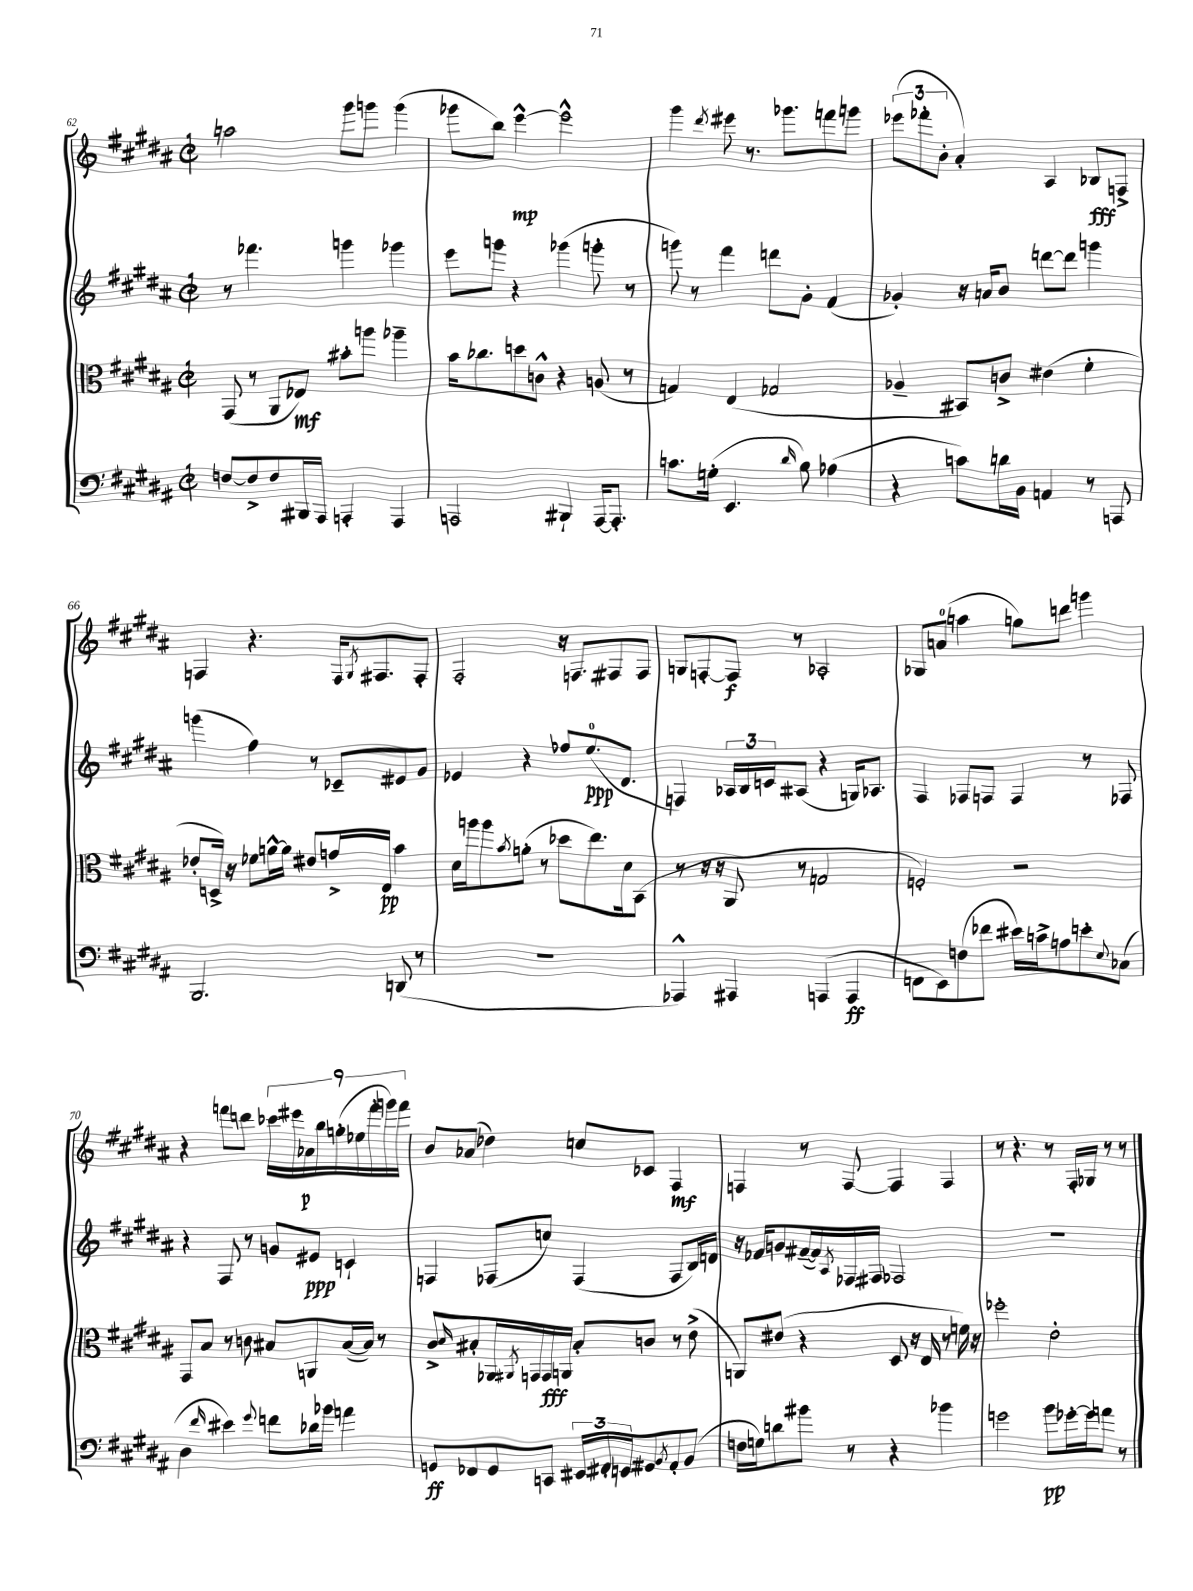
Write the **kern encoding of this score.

**kern	**dynam	**kern	**dynam	**kern	**dynam	**kern	**dynam
*part4	*part4	*part3	*part3	*part2	*part2	*part1	*part1
*staff4	*staff4	*staff3	*staff3	*staff2	*staff2	*staff1	*staff1
*clefF4	*	*clefC3	*	*clefG2	*	*clefG2	*
*k[f#c#g#d#a#]	*	*k[f#c#g#d#a#]	*	*k[f#c#g#d#a#]	*	*k[f#c#g#d#a#]	*
*M2/2	*	*M2/2	*	*M2/2	*	*M2/2	*
*met(c|)	*	*met(c|)	*	*met(c|)	*	*met(c|)	*
=62	=62	=62	=62	=62	=62	=62	=62
[8Fn/L	.	(8GG#/	.	8r	.	2aan\	.
8F^/]	.	8r	.	4.fff-X\	.	.	.
8F/	.	8AA#/L	.	.	.	.	.
16BBB#X/L	.	8E-X/J)	mf	.	.	.	.
16AAA#/JJ	.	.	.	.	.	.	.
4AAAn'/	.	8b#X'\L	.	4gggn\	.	8ggg#\L	.
.	.	8aan\J	.	.	.	8gggn\J	.
4AAA/	.	4aa-X~\	.	4ggg-X\	.	(4ggg\	.
=63	=63	=63	=63	=63	=63	=63	=63
2AAAn/	.	16b\KL	.	8eee\L	.	8ggg-X\L	.
.	.	8.cc-X\	.	.	.	.	.
.	.	.	.	8gggn\J	.	8bb\J)	.
.	.	8ddn\	.	4r	.	[4eee^^\	mp
.	.	8cn^^\J	.	.	.	.	.
4BBB#X`/	.	4r	.	(4ggg-X\	.	2eee^^\]	.
[16AAA/KL	.	(8An/	.	8gggn'\	.	.	.
8.AAA'/J]	.	.	.	.	.	.	.
.	.	8r	.	8r	.	.	.
=64	=64	=64	=64	=64	=64	=64	=64
8.cn\L	.	4Gn/)	.	8gggn\)	.	4ggg#\	.
.	.	.	.	8r	.	.	.
(16Gn'\Jk	.	.	.	.	.	.	.
.	.	.	.	.	.	8qddd#/	.
4.EE/	.	(4E/	.	4fff#\	.	8eee#X\	.
.	.	.	.	.	.	8.r	.
.	.	2G-X/	.	8dddn\L	.	.	.
.	.	.	.	.	.	8.ggg-X\L	.
16qqd#/	.	.	.	.	.	.	.
8B\)	.	.	.	8g#'\J	.	.	.
(4A-X\	.	.	.	(4f#/	.	8fffn\	.
.	.	.	.	.	.	8gggn\J	.
=65	=65	=65	=65	=65	=65	=65	=65
4r	.	4A-X~/	.	4g-X'/)	.	(12eee-X\L	.
.	.	.	.	.	.	12fff-X'\	.
.	.	.	.	.	.	12b'\J	.
8cn\L)	.	8BB#X/L)	.	16r	.	4a#'/)	.
.	.	.	.	16an/KL	.	.	.
16dn\L	.	8cn^/J	.	8b/J	.	.	.
16BB\JJ	.	.	.	.	.	.	.
4AAn/	.	(4e#X\	.	[8dddn\L	.	4A#/	.
.	.	.	.	8ddd\J]	.	.	.
8r	.	4f#'\	.	4gggn\	.	8B-X/L	fff
8AAAn/	.	.	.	.	.	8Fn^/J	.
!!LO:LB:g=z
=66	=66	=66	=66	=66	=66	=66	=66
2.BBB/	.	8e-X'/L	.	(4gggn\	.	4Fn/	.
.	.	16Dn^/Jk)	.	.	.	.	.
.	.	16r	.	.	.	.	.
.	.	8f-X\L	.	4ff#\)	.	4.r	.
.	.	[16an^^\L	.	.	.	.	.
.	.	16a\JJ]	.	.	.	.	.
.	.	8e#X/L	.	8r	.	.	.
.	.	16gn^/L	.	8c-X~/L	.	16F/KL	.
.	.	.	.	.	.	8qG#/	.
.	.	16E/JJ	pp	.	.	8.F#X/	.
(8DDn/	.	4b\	.	8e#X/	.	.	.
8r	.	.	.	8g#/J	.	8F#'/J	.
=67	=67	=67	=67	=67	=67	=67	=67
1r	.	16d#\LL	.	4e-X/	.	2F#'/	.
.	.	16aan\J	.	.	.	.	.
.	.	8aa\	.	.	.	.	.
.	.	8qb/	.	.	.	.	.
.	.	(8an'\J	.	4r	.	.	.
.	.	8r	.	.	.	.	.
.	.	8dd-X\L	.	8ff-X/L	.	16r	.
.	.	.	.	.	.	8.Fn/L	.
.	.	8.ee\)	.	(8.ee/	ppp	.	.
.	.	.	.	.	.	8F#X/	.
.	.	16d#\k	.	8.d#/J	.	.	.
.	.	(8BB\J	.	.	.	8F#/J	.
=68	=68	=68	=68	=68	=68	=68	=68
4AAA-X^^/)	.	8r	.	4Fn/)	.	8Gn/L	.
.	.	16r	.	.	.	[8Fn'/	.
.	.	16r	.	.	.	.	.
4AAA#X/	.	8AA#/	.	24A-X/LL	.	8F/J]	f
.	.	.	.	24B/	.	.	.
.	.	.	.	24cn/J	.	.	.
.	.	8r	.	(8A#X/J	.	8r	.
(4AAAn/	.	2Gn/	.	4r	.	2A-X'/	.
4AAA/	ff	.	.	16Gn/KL)	.	.	.
.	.	.	.	8.A-X/J	.	.	.
=69	=69	=69	=69	=69	=69	=69	=69
8FFn\L	.	2Fn'/)	.	4F#/	.	8G-X/L	.
8EE\)	.	.	.	.	.	(8an/J	.
(8Fn\	.	.	.	8F-X/L	.	4aan\	.
8f-X\J	.	.	.	8Fn/J	.	.	.
16e#X\LL)	.	2r	.	4F/	.	8ggn\L)	.
16cn^\J	.	.	.	.	.	.	.
8An\	.	.	.	.	.	8dddn\J	.
8en'\	.	.	.	8r	.	4gggn\	.
8qqE/	.	.	.	.	.	.	.
(8C-X\J	.	.	.	8F-X/	.	.	.
!!LO:LB:g=z
=70	=70	=70	=70	=70	=70	=70	=70
4D#\	.	8GG#/L	.	4r	.	4r	.
.	.	8B/J	.	.	.	.	.
16qqf#/	.	.	.	.	.	.	.
4e#X\)	.	8r	.	8F#/	.	8fffn\L	.
.	.	8cn\	.	8r	.	8dddn\J	.
8qqg#/	.	.	.	.	.	.	.
8fn\L	.	8B#X/L	.	8gn/L	.	18ccc-X\LL	.
.	.	.	.	.	.	18eee#X\	.
.	.	.	.	.	.	18a-X\	p
16d-X\L	.	8AAn/	.	8e#X/J	ppp	.	.
.	.	.	.	.	.	18bb\	.
16b-X\JJ	.	.	.	.	.	.	.
.	.	.	.	.	.	(18ggn'\	.
4an\	.	([16B#/L	.	4cn`/	.	.	.
.	.	.	.	.	.	18ee-X\	.
.	.	16B#/JJ])	.	.	.	.	.
.	.	.	.	.	.	18fff'\	.
.	.	8r	.	.	.	.	.
.	.	.	.	.	.	18gggn\)	.
.	.	.	.	.	.	18fff\JJ	.
=71	=71	=71	=71	=71	=71	=71	=71
8GGn/L	ff	8c#^/L	.	4Fn/	.	8b/L	.
.	.	16qqd#/	.	.	.	.	.
8FF-X/	.	8B#X'/	.	.	.	(8a-X/J	.
8GG/	.	16AA-X/L	.	(8F-X/L	.	4dd-X\)	.
.	.	8qAA#X/	.	.	.	.	.
.	.	16GGn/	.	.	.	.	.
8CCn/J	.	16GG/	fff	8ccn/J)	.	.	.
.	.	16AAn/JJ	.	.	.	.	.
24EE#X/LL	.	8B#'/L	.	(4F-/	.	8ccn/L	.
24FF#X'/	.	.	.	.	.	.	.
24EEn/J	.	.	.	.	.	.	.
8GG#X/	.	8cn/J	.	.	.	8c-X/J	.
8qBB/	.	.	.	.	.	.	.
8AA#'/	.	8r	.	8F-/L	.	4F#/	mf
(8BB/J	.	(8e^\	.	16B/L)	.	.	.
.	.	.	.	16dn/JJ	.	.	.
=72	=72	=72	=72	=72	=72	=72	=72
16Fn\LL	.	8AAn/L)	.	16r	.	4Fn/	.
16Gn\J)	.	.	.	16f-X/KL	.	.	.
8dn\	.	(8e#X/J	.	8gn/	.	.	.
8b#X\J	.	4r	.	([16f#X~/L	.	8r	.
.	.	.	.	16f#/])	.	.	.
.	.	.	.	8qA#/	.	.	.
8r	.	.	.	16F-X/	.	[8F/	.
.	.	.	.	16F#X/JJ	.	.	.
4r	.	8D#/	.	2F-X/	.	4F/]	.
.	.	16r	.	.	.	.	.
.	.	16E/	.	.	.	.	.
4b-X\	.	8r	.	.	.	4F/	.
.	.	16fn\)	.	.	.	.	.
.	.	16r	.	.	.	.	.
=73	=73	=73	=73	=73	=73	=73	=73
2gn\	.	2ff-X'\	.	1r	.	8r	.
.	.	.	.	.	.	4.r	.
8b\L	pp	2e'\	.	.	.	8r	.
[16g-X'\L	.	.	.	.	.	16F#'/LL	.
16g-\J]	.	.	.	.	.	16G-X/JJ	.
8an\J	.	.	.	.	.	8r	.
8r	.	.	.	.	.	8r	.
==	==	==	==	==	==	==	==
*-	*-	*-	*-	*-	*-	*-	*-
